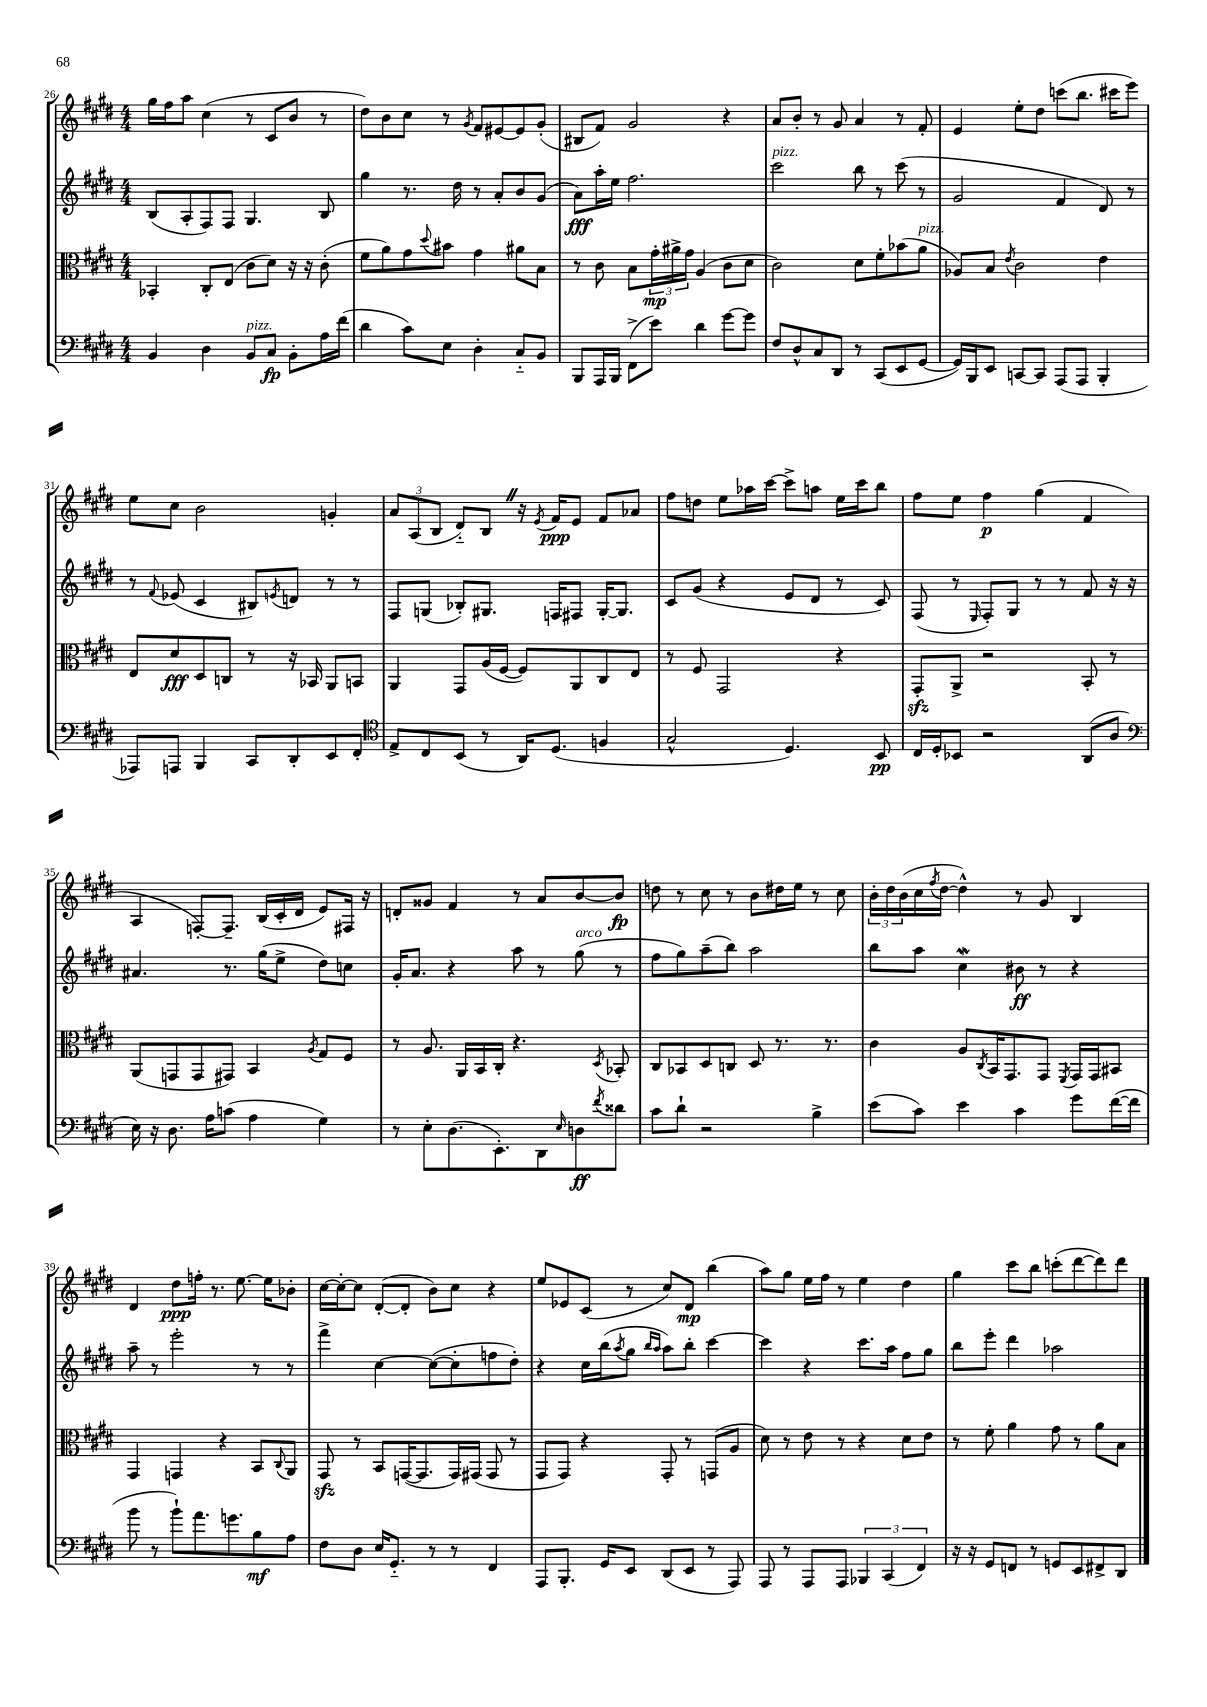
<<
\new StaffGroup <<
\new Staff = "s0" {
    \clef treble \key e \major \numericTimeSignature \time 4/4
    gis''16 fis''16 a''8 cis''4( r8 cis'8 b'8 r8 |
    dis''8) b'8 cis''8 r8 \acciaccatura { gis'8 } fis'8 eis'8~ eis'8 gis'8-.( |
    bis8 fis'8) gis'2 r4 |
    a'8 b'8-. r8 gis'8 a'4 r8 fis'8-. |
    e'4 e''8-. dis''8 c'''8( b''8. cis'''16 e'''8) |
    e''8 cis''8 b'2 g'4-. |
    \tuplet 3/2 { a'8 a8( b8 } dis'8-_) b8 \once \override BreathingSign.text = \markup { \musicglyph "scripts.caesura.straight" } \breathe r16 \acciaccatura { e'8 } fis'16\ppp e'8 fis'8 aes'8 |
    fis''8 d''8 e''8 aes''16 cis'''16~ cis'''8-> a''8 e''16 cis'''16 b''8 |
    fis''8 e''8 fis''4\p gis''4( fis'4 |
    a4 f8~-.) f8.-- b16( cis'16-. dis'16 e'8) fis16 r16 |
    d'8-. gisis'8 fis'4 r8 a'8 b'8~ b'8\fp |
    d''8 r8 cis''8 r8 b'8 dis''16 e''16 r8 cis''8 |
    \tuplet 3/2 { b'16-. dis''16 b'16( } cis''16 \acciaccatura { fis''8 } dis''16~ dis''4-^) r8 gis'8 b4 |
    dis'4 dis''8\ppp f''16-. r8. e''8.~ e''16 bes'8-. |
    cis''16~ cis''16~-. cis''8 dis'8~-.( dis'8-. b'8) cis''8 r4 |
    e''8 ees'8 cis'8( r8 cis''8) dis'8\mp b''4( |
    a''8) gis''8 e''16 fis''16 r8 e''4 dis''4 |
    gis''4 cis'''8 b''8 c'''8-.( dis'''8~ dis'''8) dis'''8 \bar "|." |
}
\new Staff = "s1" {
    \clef treble \key e \major \numericTimeSignature \time 4/4
    b8( a8-. fis8) fis8 gis4. b8 |
    gis''4 r8. dis''16 r8 a'8-. b'8 gis'8( |
    a'8\fff) a''16-. e''16 fis''2. |
    cis'''2^\markup { \italic "pizz." } b''8 r8 cis'''8( r8 |
    gis'2 fis'4 dis'8) r8 |
    r8 \appoggiatura { fis'8 } ees'8( cis'4 bis8) \acciaccatura { e'8 } d'8 r8 r8 |
    fis8 g8( bes8-.) gis8. f16 fis8 gis16~-. gis8. |
    cis'8 gis'8( r4 e'8 dis'8 r8 cis'8) |
    fis8( r8 \grace { e16 } fis8-.) gis8 r8 r8 fis'8 r16 r16 |
    ais'4. r8. gis''16( e''8-> dis''8) c''8 |
    gis'16-. a'8. r4 a''8 r8 gis''8^\markup { \italic "arco" }( r8 |
    fis''8 gis''8) a''8--( b''8) a''2 |
    b''8 a''8 cis''4\mordent bis'8\ff r8 r4 |
    a''8-- r8 e'''2-. r8 r8 |
    fis'''4-> cis''4~ cis''8~( cis''8-. f''8 dis''8-.) |
    r4 cis''16 b''16( \acciaccatura { a''8 } gis''8 \grace { b''16 a''16 } a''8) b''8-. cis'''4~ |
    cis'''4 r4 cis'''8. a''16 fis''8 gis''8 |
    b''8 e'''8-. dis'''4 aes''2 \bar "|." |
}
\new Staff = "s2" {
    \clef alto \key e \major \numericTimeSignature \time 4/4
    bes,4-. cis8-. e8( cis'8 dis'8) r16 r16 cis'8-.( |
    fis'8 a'8) gis'8 \appoggiatura { dis''8 } bis'8 gis'4 ais'8 b8 |
    r8 cis'8 b8 \tuplet 3/2 { gis'16-.\mp ais'16-> gis'16 } a4( cis'8 dis'8 |
    cis'2) dis'8 fis'8-. bes'8( a'8^\markup { \italic "pizz." } |
    aes8) b8 \acciaccatura { e'8 } cis'2 e'4 |
    e8 dis'8\fff dis8 c8 r8 r16 bes,16 a,8 b,8 |
    a,4 gis,8 a16( fis16~ fis8) a,8 cis8 e8 |
    r8 fis8 gis,2 r4 |
    gis,8-.\sfz a,8-> r2 b,8-. r8 |
    a,8( g,8 g,8 gis,8) b,4 \acciaccatura { a8 } gis8 fis8 |
    r8 a8. a,16 b,16 cis16-. r4. \acciaccatura { dis8 } bes,8-. |
    cis8 bes,8 dis8 c8 dis8 r8. r8. |
    cis'4 a8 \acciaccatura { cis8 } b,16 gis,8. gis,8 \acciaccatura { fis,8 } gis,16 gis,16 bis,8 |
    gis,4 g,4 r4 b,8 \appoggiatura { cis8 } a,8 |
    gis,8\sfz r8 b,8 g,16~( g,8. g,16) gis,16( gis,8 r8 |
    gis,8 gis,8) r4 gis,8-. r8 g,8( a8 |
    dis'8) r8 e'8 r8 r4 dis'8 e'8 |
    r8 fis'8-. a'4 gis'8 r8 a'8 b8 \bar "|." |
}
\new Staff = "s3" {
    \clef bass \key e \major \numericTimeSignature \time 4/4
    b,4 dis4 b,8^\markup { \italic "pizz." } cis8\fp b,8-. a16 fis'16( |
    dis'4 cis'8) e8 dis4-. cis8-_ b,8 |
    b,,8 a,,16 b,,16 fis,8->( e'8) dis'4 gis'8~ gis'8 |
    fis8 dis8-^ cis8 dis,8 r8 cis,8( e,8 gis,8~ |
    gis,16) b,,16 e,8 c,8~ c,8 a,,8( a,,8 b,,4-. |
    aes,,8) a,,8 b,,4 cis,8 dis,8-. e,8 fis,8-. |
    \clef tenor e8-> cis8 b,8( r8 a,16) dis8.( f4 |
    gis2-^ dis4.) b,8\pp |
    cis16 dis16-. bes,8 r2 a,8( a8 |
    \clef bass e16) r16 dis8. a16 c'8( a4 gis4) |
    r8 e8-. dis8.( e,8.-.) dis,8 \grace { e16 } d8\ff \acciaccatura { fis'8 } disis'8 |
    cis'8 dis'8-! r2 b4-> |
    e'8( cis'8) e'4 cis'4 gis'8 fis'16~( fis'16 |
    b'8 r8 b'8-!) a'8. g'8. b8\mf a8 |
    fis8 dis8 e16 gis,8.-_ r8 r8 fis,4 |
    a,,8 b,,8.-. gis,16 e,8 dis,8( e,8 r8 a,,8) |
    a,,8 r8 a,,8 a,,8 \tuplet 3/2 { bes,,4 cis,4( fis,4) } |
    r16 r16 gis,8 f,8 r8 g,8 e,8 fis,8-> dis,8 \bar "|." |
}
>>
>>
\layout { \context { \Score currentBarNumber = #26 } }
